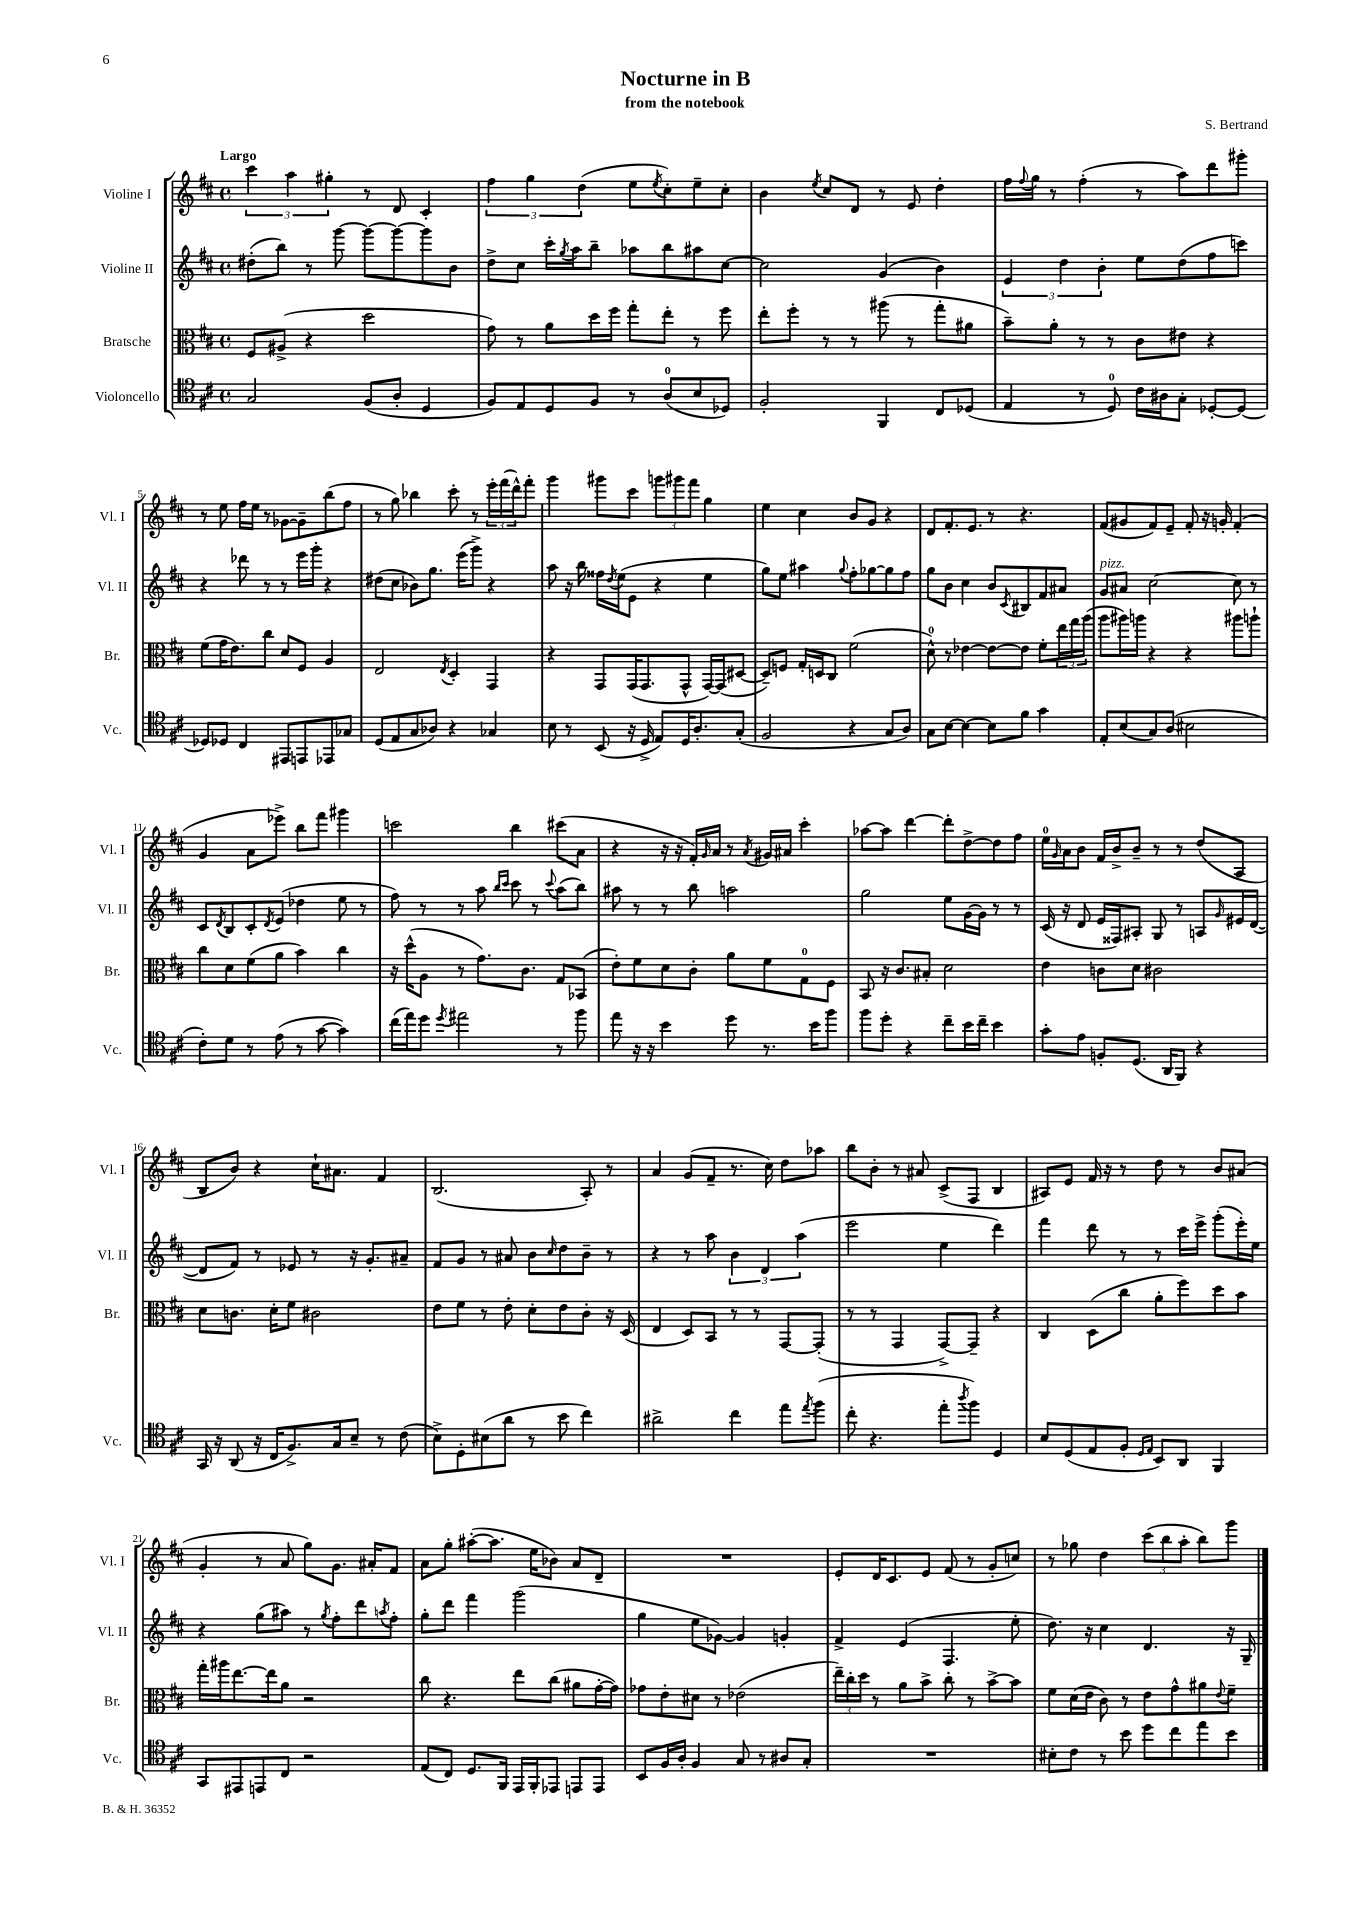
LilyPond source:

\header { title = "Nocturne in B" composer = "S. Bertrand" subtitle = "from the notebook" }
<<
\new StaffGroup <<
\new Staff = "s0" \with { instrumentName = "Violine I" shortInstrumentName = "Vl. I" } {
    \clef treble \key d \major \defaultTimeSignature \time 4/4 \tempo "Largo"
    \tuplet 3/2 { cis'''4 a''4 gis''4-. } r8 d'8 cis'4-. |
    \tuplet 3/2 { fis''4 g''4 d''4( } e''8 \acciaccatura { e''8 } cis''8-.) e''8-- cis''8-. |
    b'4 \acciaccatura { e''8 } cis''8 d'8 r8 e'8 d''4-. |
    fis''16 \appoggiatura { fis''8 } g''16 r8 fis''4-.( r8 a''8) d'''8 gis'''8-. |
    r8 e''8 fis''16 e''16 r8 ges'8~ ges'8-- b''8( fis''8 |
    r8 g''8) bes''4 cis'''8-. r8 \tuplet 3/2 { e'''16-. fis'''16( d'''16-^) } fis'''8-. |
    g'''4 gis'''8 cis'''8 \tuplet 3/2 { g'''8 gis'''8 fis'''8 } g''4 |
    e''4 cis''4 b'8 g'8 r4 |
    d'8 fis'8.-. e'8. r8 r4. |
    fis'8( gis'8 fis'8) e'8-- fis'8-. r16 g'16-. fis'4-.( |
    g'4 a'8 ees'''8->) b''8 fis'''8 gis'''4 |
    c'''2 b''4 cis'''8( a'8 |
    r4 r16 r16 fis'16-.) \grace { g'16 } a'16 r8 \acciaccatura { a'8 } gis'16 ais'16 cis'''4-. |
    aes''8~ aes''8 d'''4~ d'''8-. d''8~-> d''8 fis''8 |
    e''16-0 \grace { g'16 } a'16 b'8 fis'16 b'16-> b'8-- r8 r8 d''8( a8 |
    b8 b'8) r4 cis''16-! ais'8. fis'4 |
    b2.( a8-.) r8 |
    a'4 g'8( fis'8-- r8. cis''16) d''8 aes''8 |
    b''8 b'8-. r8 ais'8 cis'8->( fis8 b4 |
    ais8) e'8 fis'16 r16 r8 d''8 r8 b'8 ais'8( |
    g'4-. r8 a'8 g''8) g'8. ais'16-. fis'8 |
    a'8 g''8-. ais''8~-.( ais''8. e''16 bes'8) a'8 d'8-- |
    R1 |
    e'8-. d'16 cis'8. e'8 fis'8( r8 g'8-. c''8) |
    r8 ges''8 d''4 \tuplet 3/2 { cis'''8( b''8 a''8-. } b''8) g'''8 \bar "|." |
}
\new Staff = "s1" \with { instrumentName = "Violine II" shortInstrumentName = "Vl. II" } {
    \clef treble \key d \major \defaultTimeSignature \time 4/4
    dis''8-.( b''8) r8 g'''8~ g'''8~ g'''8~ g'''8 b'8 |
    d''8-> cis''8 cis'''16-. \acciaccatura { g''8 } a''16 b''8-- aes''8 b''8 ais''8 cis''8~ |
    cis''2 g'4( b'4) |
    \tuplet 3/2 { e'4 d''4 b'4-. } e''8 d''8( fis''8 c'''8) |
    r4 des'''8 r8 r8 e'''16 g'''16-. r4 |
    dis''8( cis''8 bes'8) g''8. e'''16( g'''8->) r4 |
    a''8 r16 b''16 fisis''16 \acciaccatura { d''8 } e''16( e'8 r4 e''4 |
    g''8) e''8 ais''4 \appoggiatura { g''8 } fis''8-. ges''8~ ges''8 fis''8 |
    g''8 b'8 cis''4 b'8 \acciaccatura { cis'8 } bis8 fis'8 ais'8 |
    g'8^\markup { \italic "pizz." } ais'8 cis''2~ cis''8 r8 |
    cis'8 \acciaccatura { d'8 } b8 cis'8-. \acciaccatura { d'8 } e'8( des''4 e''8 r8 |
    fis''8) r8 r8 a''8 \grace { b''16 cis'''16 } cis'''8 r8 \appoggiatura { cis'''8 } a''8( b''8) |
    ais''8 r8 r8 b''8 a''2 |
    g''2 e''8 g'16~ g'16 r8 r8 |
    cis'16( r16 d'8 e'16 fisis16) ais8-. g8 r8 a8 \grace { g'16 } eis'16 d'16~( |
    d'8 fis'8) r8 ees'8 r8 r16 g'8.-. ais'8-- |
    fis'8 g'8 r8 ais'8 b'8 \grace { cis''16 } d''8 b'8-- r8 |
    r4 r8 a''8 \tuplet 3/2 { b'4 d'4 a''4( } |
    e'''2 e''4 d'''4) |
    fis'''4 d'''8 r8 r8 cis'''16 e'''16-> g'''8-.( e'''16-.) e''16 |
    r4 g''8( ais''8) r8 \acciaccatura { g''8 } fis''8-. d'''8 \acciaccatura { a''8 } fis''8-. |
    g''8-. d'''8 fis'''4 g'''2( |
    g''4 e''8 ges'8~) ges'4 g'4-. |
    fis'4-> e'4( fis4. e''8-. |
    d''8.) r16 cis''4 d'4. r16 g16-- \bar "|." |
}
\new Staff = "s2" \with { instrumentName = "Bratsche" shortInstrumentName = "Br." } {
    \clef alto \key d \major \defaultTimeSignature \time 4/4
    fis8 ais8->( r4 d''2 |
    g'8) r8 a'8 d''16 fis''16 g''8-. e''8-. r8 fis''8 |
    e''8-. fis''8-. r8 r8 ais''8( r8 g''8-. ais'8 |
    b'8--) a'8-. r8 r8 cis'8 eis'8 r4 |
    fis'8( g'16 e'8.) cis''8 d'8 fis8 a4 |
    e2 \acciaccatura { e8 } d4-. g,4 |
    r4 g,8 g,16( g,8. g,8-^ g,16~) g,16( dis8~ |
    dis8--) f8 g16-. d16 cis8 fis'2( |
    d'8-0-^) r8 ees'4~ ees'8~ ees'8 fis'8-. \tuplet 3/2 { e''16 g''16 a''16( } |
    a''8 ais''16) a''16 r4 r4 ais''8 a''8-! |
    cis''8 d'8 fis'8( a'8 b'4) cis''4 |
    r16 d''16-^( a8 r8 g'8.) cis'8. g8 bes,8( |
    e'8-.) fis'8 d'8 cis'8-. a'8 fis'8 g8-0 fis8 |
    b,8 r16 cis'8. bis8-. d'2 |
    e'4 c'8 d'8 cis'2 |
    d'8 c'8. d'16-. fis'8 cis'2 |
    e'8 fis'8 r8 e'8-. d'8-. e'8 cis'8-. r16 d16( |
    e4 d8) b,8 r8 r8 g,8~ g,8-.( |
    r8 r8 g,4 g,8~->) g,8-- r4 |
    cis4 d8( cis''8 a'8-. fis''8) d''8 b'8 |
    g''16-. ais''16 e''8.~ e''16 a'8 r2 |
    cis''8 r4. e''8 cis''8( ais'8 g'16~-. g'16) |
    ges'8 e'8-. dis'8 r8 ees'2( |
    \tuplet 3/2 { e''16--) cis''16-. d''16 } r8 a'8 b'8-> cis''8-. r8 b'8~-> b'8 |
    fis'8 d'16( e'16 cis'8) r8 e'8 g'8-^ ais'8 \appoggiatura { e'8 } fis'8-- \bar "|." |
}
\new Staff = "s3" \with { instrumentName = "Violoncello" shortInstrumentName = "Vc." } {
    \clef tenor \key d \major \defaultTimeSignature \time 4/4
    g2 fis8( a8-. d4 |
    fis8) e8 d8 fis8 r8 a8-0( b8 des8) |
    fis2-. fis,4 cis8 des8( |
    e4 r8 d8-0) cis'16 ais16 g8-. des8~-. des8~ |
    des8 des8 cis4 eis,8 e,8 ees,8 ges8 |
    d8( e8 g8 aes8) r4 ges4 |
    b8 r8 b,8( r16 d16-> e8) d16 a8.-. g8-.( |
    fis2 r4 g8 a8) |
    g8 b8~ b4~ b8 fis'8 g'4 |
    e8-. b8( g8) a8( bis2 |
    cis'8-.) d'8 r8 e'8( r8 g'8~ g'4) |
    cis''16( e''16) d''8 \acciaccatura { d''8 } eis''2 r8 fis''8 |
    e''8 r16 r16 b'4 d''8 r8. b'16 fis''8 |
    fis''8 d''8-. r4 cis''8-- b'16 cis''16-- b'4 |
    g'8-. e'8 f8-. d8.( a,16 fis,8) r4 |
    g,16 r16 a,8( r16 cis16 fis8.->) g16 b8-- r8 cis'8( |
    b8->) d8-. bis8( a'8 r8 b'8 cis''4) |
    ais'2-> cis''4 e''8 \acciaccatura { e''8 } fis''8( |
    cis''8-. r4. e''8-. \acciaccatura { a''8 } fis''8) d4 |
    b8 d8( e8 fis8-. \grace { d16 e16 } b,8) a,8 fis,4 |
    g,8 eis,8 e,8 cis8 r2 |
    e8( cis8) d8. fis,16 e,16 fis,16-. ees,8 e,8 e,8 |
    b,8 fis16 a16-. fis4 g8 r8 ais8 g8-. |
    R1 |
    bis8-. cis'8 r8 b'8 d''8 cis''8 e''8 b'8 \bar "|." |
}
>>
>>
